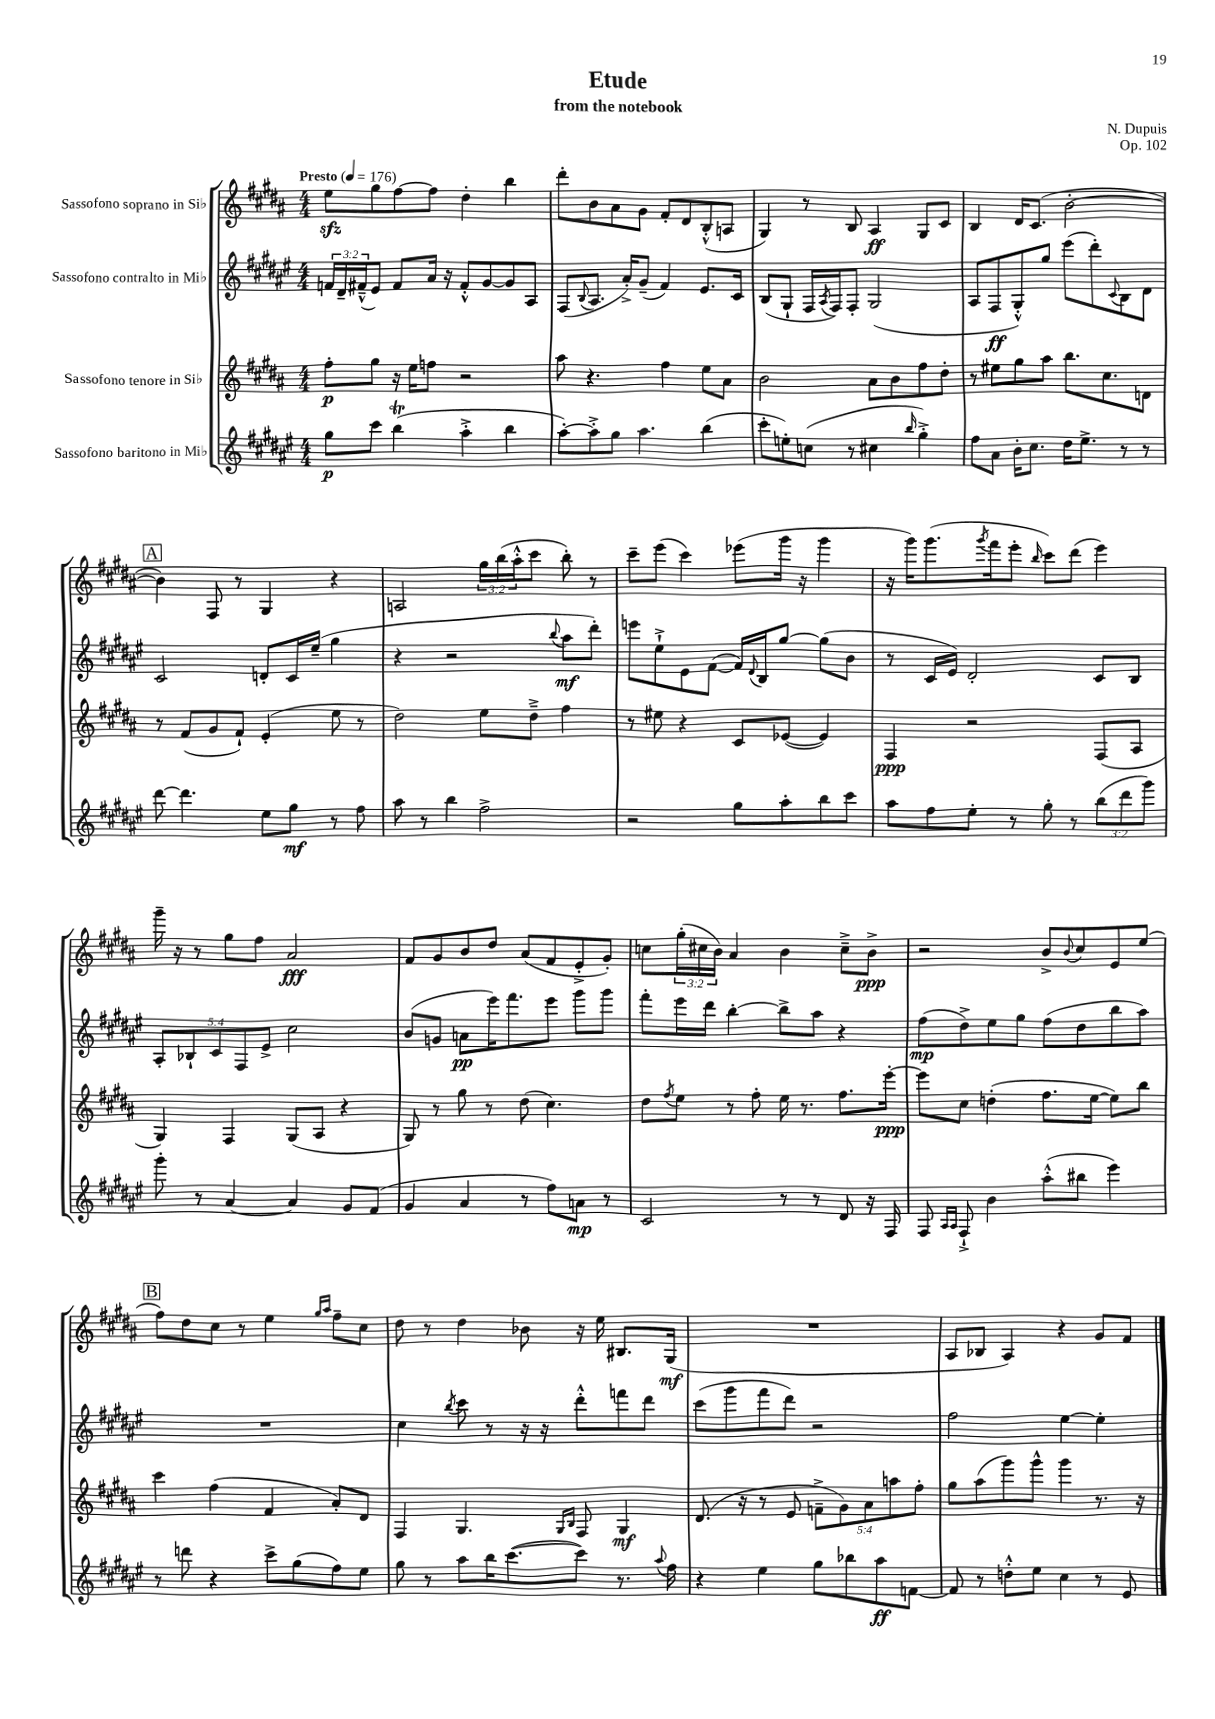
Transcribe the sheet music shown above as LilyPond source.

\header { title = "Etude" composer = "N. Dupuis" subtitle = "from the notebook" opus = "Op. 102" }
<<
\new StaffGroup <<
\new Staff = "s0" \with { instrumentName = "Sassofono soprano in Sib" } {
    \clef treble \key b \major \numericTimeSignature \time 4/4 \override Staff.TupletNumber.text = #tuplet-number::calc-fraction-text \tempo "Presto" 4 = 176
    e''8\sfz gis''8 fis''8~ fis''8 dis''4-. b''4 |
    dis'''8-. b'8 ais'8 gis'8 fis'8-. dis'8 b8-.-^( a8 |
    gis4) r8 b8 ais4\ff gis8 cis'8 |
    b4 dis'16 cis'8.( b'2~-. |
    \mark \markup { \box "A" } b'4) fis8 r8 gis4 r4 |
    a2 \tuplet 3/2 { gis''16 b''16( ais''16-.-^ } cis'''8 b''8-.) r8 |
    cis'''8-- e'''8( cis'''4) ees'''8( gis'''16 r16 gis'''4 |
    r16 gis'''16) gis'''8.( \acciaccatura { gis'''8 } fis'''16 e'''8-. \grace { b''16 } cis'''8) dis'''8( e'''4) |
    gis'''16-- r16 r8 gis''8 fis''8 ais'2\fff |
    fis'8 gis'8 b'8 dis''8 ais'8( fis'8 e'8-.-> gis'8-.) |
    c''8 \tuplet 3/2 { gis''16-.( cis''16 b'16) } ais'4 b'4 cis''8---> b'8->\ppp |
    r2 b'8-> \appoggiatura { b'8 } cis''8 e'8 e''8( |
    \mark \markup { \box "B" } fis''8) dis''8 cis''8 r8 e''4 \grace { gis''16 ais''16 } fis''8-- cis''8 |
    dis''8 r8 dis''4 bes'8 r16 e''16 bis8. gis16\mf( |
    R1 |
    ais8 bes8 ais4) r4 gis'8 fis'8 \bar "|." |
}
\new Staff = "s1" \with { instrumentName = "Sassofono contralto in Mib" } {
    \clef treble \key fis \major \numericTimeSignature \time 4/4 \override Staff.TupletNumber.text = #tuplet-number::calc-fraction-text
    \tuplet 3/2 { f'16 dis'16-- fis'16---^( } eis'8) fis'8 ais'16 r16 fis'8-.-^ gis'8~ gis'8 ais8 |
    fis8( \appoggiatura { b8 } ais8. ais'16-.->) gis'8--( fis'4) eis'8. cis'16 |
    b8( gis8-! fis16 \acciaccatura { ais8 } fis16) fis8-. gis2( |
    ais8 fis8\ff gis8-.-^) gis''8 eis'''8( dis'''8-.) \appoggiatura { cis'8 } b8 dis'8 |
    \mark \markup { \box "A" } cis'2 d'8-. cis'16 eis''16--( gis''4 |
    r4 r2 \appoggiatura { b''8 } ais''8\mf dis'''8-.) |
    e'''8 eis''8-!-> eis'8 fis'8~( fis'16) \appoggiatura { dis'8 } b16 gis''8~ gis''8( b'8 |
    r8 cis'16 eis'16) dis'2-. cis'8 b8 |
    \tuplet 5/4 { ais8-. bes8-! cis'8 fis8 eis'8-> } cis''2 |
    b'8( g'8 a'8\pp eis'''16) fis'''8. eis'''8 gis'''8 gis'''8 |
    fis'''8-. eis'''16 dis'''16 b''4~-. b''8-> ais''8 r4 |
    fis''8\mp( dis''8->) eis''8 gis''8 fis''8( dis''8 b''8 ais''8) |
    \mark \markup { \box "B" } R1 |
    cis''4 \acciaccatura { b''8 } cis'''8 r8 r16 r16 dis'''8-.-^ f'''8 dis'''8 |
    cis'''8( gis'''8 fis'''8 dis'''8) r2 |
    fis''2 eis''4~ eis''4-. \bar "|." |
}
\new Staff = "s2" \with { instrumentName = "Sassofono tenore in Sib" } {
    \clef treble \key b \major \numericTimeSignature \time 4/4 \override Staff.TupletNumber.text = #tuplet-number::calc-fraction-text
    fis''8-.\p gis''8 r16 e''16 f''8 r2 |
    ais''8 r4. fis''4 e''8 ais'8 |
    b'2 ais'8 b'8 fis''8 dis''8-. |
    r8 eis''8 gis''8 ais''8 b''8. cis''8. d'8 |
    \mark \markup { \box "A" } r8 fis'8( gis'8 fis'8-!) e'4-.( e''8 r8 |
    dis''2) e''8 dis''8---> fis''4 |
    r8 eis''8 r4 cis'8 ees'8~( ees'4) |
    fis4\ppp r2 fis8( ais8 |
    gis4) fis4 gis8( ais8 r4 |
    gis8) r8 gis''8 r8 dis''8( cis''4.) |
    dis''8 \acciaccatura { fis''8 } e''8 r8 fis''8-. e''16 r8. fis''8. e'''16~-.\ppp |
    e'''8 cis''8 d''4-.( fis''8. e''16~ e''8) b''8 |
    \mark \markup { \box "B" } cis'''4 fis''4( fis'4 ais'8-.) dis'8 |
    fis4 gis4. \grace { gis16 b16 } fis8 gis4\mf |
    dis'8.( r16 r8 e'8 \tuplet 5/4 { f'8---> gis'8) ais'8 a''8 fis''8-. } |
    gis''8 ais''8( gis'''8) gis'''8-^ gis'''4 r8. r16 \bar "|." |
}
\new Staff = "s3" \with { instrumentName = "Sassofono baritono in Mib" } {
    \clef treble \key fis \major \numericTimeSignature \time 4/4 \override Staff.TupletNumber.text = #tuplet-number::calc-fraction-text
    gis''8\p cis'''8 b''4\trill( ais''4-.-> b''4 |
    ais''8~-.) ais''8-.-> gis''8 ais''4. b''4( |
    cis'''8-. e''8-.) c''8( r8 cis''4 \grace { b''16 } gis''4-.->) |
    fis''8 ais'8 b'16-. cis''8. dis''16 eis''8.-> r8 r8 |
    \mark \markup { \box "A" } dis'''8~ dis'''4. eis''8 gis''8\mf r8 fis''8 |
    ais''8 r8 b''4 fis''2-> |
    r2 gis''8 ais''8-. b''8 cis'''8 |
    ais''8 fis''8 eis''8-. r8 gis''8-. r8 \tuplet 3/2 { b''8( dis'''8 gis'''8) } |
    gis'''8-. r8 ais'4~ ais'4 gis'8 fis'8( |
    gis'4 ais'4 r8 fis''8) a'8\mp r8 |
    cis'2 r8 r8 dis'8 r16 fis16 |
    fis8 \grace { ais16 ais16 } fis8-!-> b'4 ais''8-.-^( bis''8 eis'''4) |
    \mark \markup { \box "B" } r8 d'''8 r4 cis'''8-> gis''8( fis''8) eis''8 |
    gis''8 r8 ais''8 b''16 cis'''8.~( cis'''8) r8. \appoggiatura { ais''8 } fis''16 |
    r4 eis''4 gis''8 bes''8 ais''8\ff f'8~ |
    f'8 r8 d''8-.-^ eis''8 cis''4 r8 eis'8 \bar "|." |
}
>>
>>
\layout { \context { \Score \remove "Bar_number_engraver" } }
